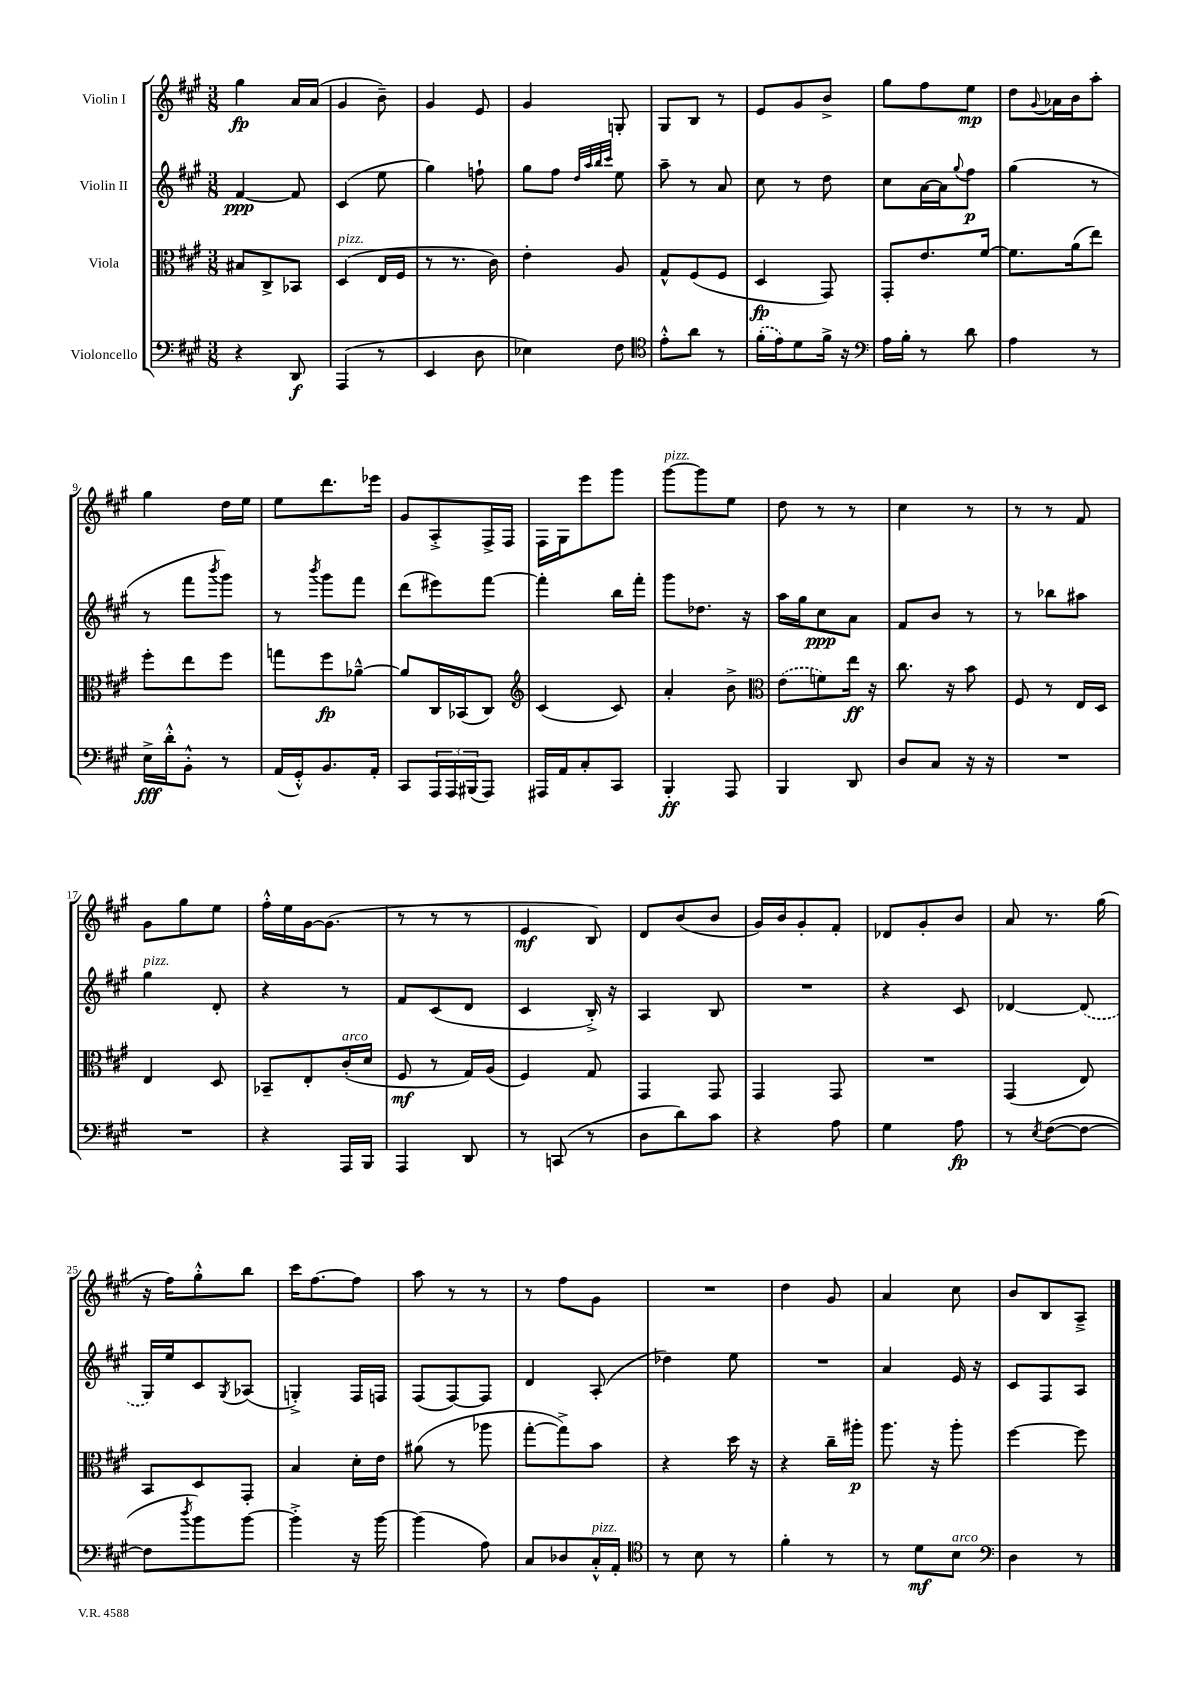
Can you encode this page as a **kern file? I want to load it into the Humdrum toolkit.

**kern	**dynam	**kern	**dynam	**kern	**dynam	**kern	**dynam
*part4	*part4	*part3	*part3	*part2	*part2	*part1	*part1
*staff4	*staff4	*staff3	*staff3	*staff2	*staff2	*staff1	*staff1
*I"Violoncello	*	*I"Viola	*	*I"Violin II	*	*I"Violin I	*
*clefF4	*	*clefC3	*	*clefG2	*	*clefG2	*
*k[f#c#g#]	*	*k[f#c#g#]	*	*k[f#c#g#]	*	*k[f#c#g#]	*
*M3/8	*	*M3/8	*	*M3/8	*	*M3/8	*
=1	=1	=1	=1	=1	=1	=1	=1
4r	.	8B#X/L	.	[4f#/	ppp	4gg#\	fp
.	.	8C#^/	.	.	.	.	.
8DD/	f	8BB-X/J	.	8f#/]	.	16a/LL	.
.	.	.	.	.	.	(16a/JJ	.
=2	=2	=2	=2	=2	=2	=2	=2
!	!	!LO:TX:a:i:t=pizz.	!	!	!	!	!
(4AAA/	.	(4D/	.	(4c#/	.	4g#/	.
8r	.	16E/LL	.	8ee\	.	8b~\)	.
.	.	16F#/JJ	.	.	.	.	.
=3	=3	=3	=3	=3	=3	=3	=3
4EE/	.	8r	.	4gg#\)	.	4g#/	.
.	.	8.r	.	.	.	.	.
8D\	.	.	.	8ffn`\	.	8e/	.
.	.	16c#\)	.	.	.	.	.
=4	=4	=4	=4	=4	=4	=4	=4
4E-X\)	.	4e'\	.	8gg#\L	.	4g#/	.
.	.	.	.	8ff#\J	.	.	.
.	.	.	.	32qqdd/LLL	.	.	.
.	.	.	.	32qqaa/	.	.	.
.	.	.	.	32qqbb/	.	.	.
.	.	.	.	32qqccc#/JJJ	.	.	.
8F#\	.	8A/	.	8ee\	.	8Gn'/	.
=5	=5	=5	=5	=5	=5	=5	=5
*clefC4	*	*	*	*	*	*	*
8e'^^\L	.	8G#^^/L	.	8aa~\	.	8G#/L	.
8a\J	.	(8F#/	.	8r	.	8B/J	.
8r	.	8F#/J	.	8a/	.	8r	.
=6	=6	=6	=6	=6	=6	=6	=6
(16f#'\LL	.	4D/	fp	8cc#\	.	8e/L	.
16e\J)	.	.	.	.	.	.	.
8d\	.	.	.	8r	.	8g#/	.
16f#^\Jk	.	8GG#/)	.	8dd\	.	8b^/J	.
16r	.	.	.	.	.	.	.
=7	=7	=7	=7	=7	=7	=7	=7
*clefF4	*	*	*	*	*	*	*
16A\LL	.	8GG#'/L	.	8cc#\L	.	8gg#\L	.
16B'\JJ	.	.	.	.	.	.	.
8r	.	8.e/	.	[16a\L	.	8ff#\	.
.	.	.	.	16a\J]	.	.	.
.	.	.	.	8qqgg#/	.	.	.
8d\	.	.	.	8ff#\J	p	8ee\J	mp
.	.	[16f#/Jk	.	.	.	.	.
=8	=8	=8	=8	=8	=8	=8	=8
4A\	.	8.f#\L]	.	(4gg#\	.	8dd\L	.
.	.	.	.	.	.	8qqg#/	.
.	.	.	.	.	.	16a-X\L	.
.	.	(16a\k	.	.	.	16b\J	.
8r	.	8ee\J)	.	8r	.	8aa'\J	.
!!LO:LB:g=z
=9	=9	=9	=9	=9	=9	=9	=9
16E^\LL	fff	8ff#'\L	.	8r	.	4gg#\	.
16d'^^\J	.	.	.	.	.	.	.
8BB'^^\J	.	8ee\	.	8fff#\L	.	.	.
.	.	.	.	8qbbb/	.	.	.
8r	.	8ff#\J	.	8ggg#\J)	.	16dd\LL	.
.	.	.	.	.	.	16ee\JJ	.
=10	=10	=10	=10	=10	=10	=10	=10
(16AA/LL	.	8ggn\L	.	8r	.	8ee\L	.
16GG#'^^/J)	.	.	.	.	.	.	.
.	.	.	.	8qbbb/	.	.	.
8.BB/	.	8ff#\	fp	8ggg#\L	.	8.ddd\	.
.	.	[8a-X~^^\J	.	8fff#\J	.	.	.
16AA'/Jk	.	.	.	.	.	16eee-X\Jk	.
=11	=11	=11	=11	=11	=11	=11	=11
8CC#/L	.	8a-/L]	.	(8ddd\L	.	8g#/L	.
24AAA/L	.	16C#/L	.	8eee#X\)	.	8A'^/	.
24AAA/	.	.	.	.	.	.	.
.	.	(16BB-X/J	.	.	.	.	.
(24BBB#X/J	.	.	.	.	.	.	.
8AAA/J)	.	8C#/J)	.	[8fff#\J	.	16F#^/L	.
.	.	.	.	.	.	16F#/JJ	.
=12	=12	=12	=12	=12	=12	=12	=12
*	*	*clefG2	*	*	*	*	*
16AAA#X/LL	.	(4c#/	.	4fff#'\]	.	16F#\LL	.
16AA/J	.	.	.	.	.	16G#\J	.
8C#'/	.	.	.	.	.	8eee\	.
8CC#/J	.	8c#/)	.	16bb\LL	.	8ggg#\J	.
.	.	.	.	16fff#'\JJ	.	.	.
=13	=13	=13	=13	=13	=13	=13	=13
!	!	!	!	!	!	!LO:TX:a:i:t=pizz.	!
4BBB'/	ff	4a'/	.	8ggg#\L	.	[8ggg#\L	.
.	.	.	.	8.dd-X\J	.	8ggg#\]	.
8AAA/	.	8b^\	.	.	.	8ee\J	.
.	.	.	.	16r	.	.	.
=14	=14	=14	=14	=14	=14	=14	=14
*	*	*clefC3	*	*	*	*	*
4BBB/	.	(8e\L	.	16aa\LL	.	8dd\	.
.	.	.	.	16gg#\J	.	.	.
.	.	8fn\)	.	8cc#\	ppp	8r	.
8DD/	.	16ee\Jk	ff	8a\J	.	8r	.
.	.	16r	.	.	.	.	.
=15	=15	=15	=15	=15	=15	=15	=15
8D/L	.	8.cc#\	.	8f#/L	.	4cc#\	.
8C#/J	.	.	.	8b/J	.	.	.
.	.	16r	.	.	.	.	.
16r	.	8b\	.	8r	.	8r	.
16r	.	.	.	.	.	.	.
=16	=16	=16	=16	=16	=16	=16	=16
4.r	.	8F#/	.	8r	.	8r	.
.	.	8r	.	8bb-X\L	.	8r	.
.	.	16E/LL	.	8aa#X\J	.	8f#/	.
.	.	16D/JJ	.	.	.	.	.
!!LO:LB:g=z
=17	=17	=17	=17	=17	=17	=17	=17
!	!	!	!	!LO:TX:a:i:t=pizz.	!	!	!
4.r	.	4E/	.	4gg#\	.	8g#\L	.
.	.	.	.	.	.	8gg#\	.
.	.	8D/	.	8d'/	.	8ee\J	.
=18	=18	=18	=18	=18	=18	=18	=18
4r	.	8BB-X~/L	.	4r	.	16ff#'^^\LL	.
.	.	.	.	.	.	16ee\	.
.	.	8E'/	.	.	.	[16g#\J	.
.	.	.	.	.	.	(8.g#\J]	.
!	!	!LO:TX:a:i:t=arco	!	!	!	!	!
16AAA/LL	.	(16c#'/L	.	8r	.	.	.
16BBB/JJ	.	16d/JJ	.	.	.	.	.
=19	=19	=19	=19	=19	=19	=19	=19
4AAA/	.	8F#/	mf	8f#/L	.	8r	.
.	.	8r	.	(8c#/	.	8r	.
8DD/	.	16G#/LL)	.	8d/J	.	8r	.
.	.	(16A/JJ	.	.	.	.	.
=20	=20	=20	=20	=20	=20	=20	=20
8r	.	4F#/)	.	4c#/	.	4e/	mf
(8CCn/	.	.	.	.	.	.	.
8r	.	8G#/	.	16B'^/)	.	8B/)	.
.	.	.	.	16r	.	.	.
=21	=21	=21	=21	=21	=21	=21	=21
8D\L	.	4GG#/	.	4A/	.	8d/L	.
8d\)	.	.	.	.	.	(8b/	.
8c#\J	.	8GG#/	.	8B/	.	8b/J	.
=22	=22	=22	=22	=22	=22	=22	=22
4r	.	4GG#/	.	4.r	.	16g#/LL)	.
.	.	.	.	.	.	16b/J	.
.	.	.	.	.	.	8g#'/	.
8A\	.	8GG#/	.	.	.	8f#'/J	.
=23	=23	=23	=23	=23	=23	=23	=23
4G#\	.	4.r	.	4r	.	8d-X/L	.
.	.	.	.	.	.	8g#'/	.
8A\	fp	.	.	8c#/	.	8b/J	.
=24	=24	=24	=24	=24	=24	=24	=24
8r	.	(4GG#/	.	[4d-X/	.	8a/	.
8qE/	.	.	.	.	.	.	.
([8F#\L	.	.	.	.	.	8.r	.
8F#\J_	.	8E/)	.	(8d-/]	.	.	.
.	.	.	.	.	.	(16gg#\	.
!!LO:LB:g=z
=25	=25	=25	=25	=25	=25	=25	=25
8F#\L]	.	8BB/L	.	16G#/LL)	.	16r	.
.	.	.	.	16ee/J	.	16ff#\KL)	.
8qdd/	.	.	.	.	.	.	.
8b\)	.	8D/	.	8c#/	.	8gg#'^^\	.
.	.	.	.	8qG#/	.	.	.
[8b\J	.	8GG#'/J	.	(8A-X/J	.	8bb\J	.
=26	=26	=26	=26	=26	=26	=26	=26
4b'^\]	.	4B/	.	4Gn'^/)	.	16ccc#\KL	.
.	.	.	.	.	.	[8.ff#\	.
16r	.	16d'\LL	.	16F#/LL	.	8ff#\J]	.
[16b\	.	16e\JJ	.	16Fn/JJ	.	.	.
=27	=27	=27	=27	=27	=27	=27	=27
(4b\]	.	(8a#X\	.	(8F#/L	.	8aa\	.
.	.	8r	.	[8F#/)	.	8r	.
8A\)	.	8aa-X\	.	8F#/J]	.	8r	.
=28	=28	=28	=28	=28	=28	=28	=28
8C#/L	.	[8gg#'\L	.	4d/	.	8r	.
8D-X/	.	8gg#^\])	.	.	.	8ff#\L	.
!LO:TX:a:i:t=pizz.	!	!	!	!	!	!	!
16C#'^^/L	.	8b\J	.	(8A'/	.	8g#\J	.
16AA'/JJ	.	.	.	.	.	.	.
=29	=29	=29	=29	=29	=29	=29	=29
*clefC4	*	*	*	*	*	*	*
8r	.	4r	.	4dd-X\)	.	4.r	.
8B\	.	.	.	.	.	.	.
8r	.	16dd\	.	8ee\	.	.	.
.	.	16r	.	.	.	.	.
=30	=30	=30	=30	=30	=30	=30	=30
4f#'\	.	4r	.	4.r	.	4dd\	.
8r	.	16cc#~\LL	.	.	.	8g#/	.
.	.	16aa#X'\JJ	p	.	.	.	.
=31	=31	=31	=31	=31	=31	=31	=31
8r	.	8.aa\	.	4a/	.	4a/	.
8d\L	mf	.	.	.	.	.	.
.	.	16r	.	.	.	.	.
!LO:TX:a:i:t=arco	!	!	!	!	!	!	!
8B\J	.	8aa'\	.	16e/	.	8cc#\	.
.	.	.	.	16r	.	.	.
=32	=32	=32	=32	=32	=32	=32	=32
*clefF4	*	*	*	*	*	*	*
4D\	.	[4ff#\	.	8c#/L	.	8b/L	.
.	.	.	.	8F#/	.	8B/	.
8r	.	8ff#\]	.	8A/J	.	8A~^/J	.
==	==	==	==	==	==	==	==
*-	*-	*-	*-	*-	*-	*-	*-
